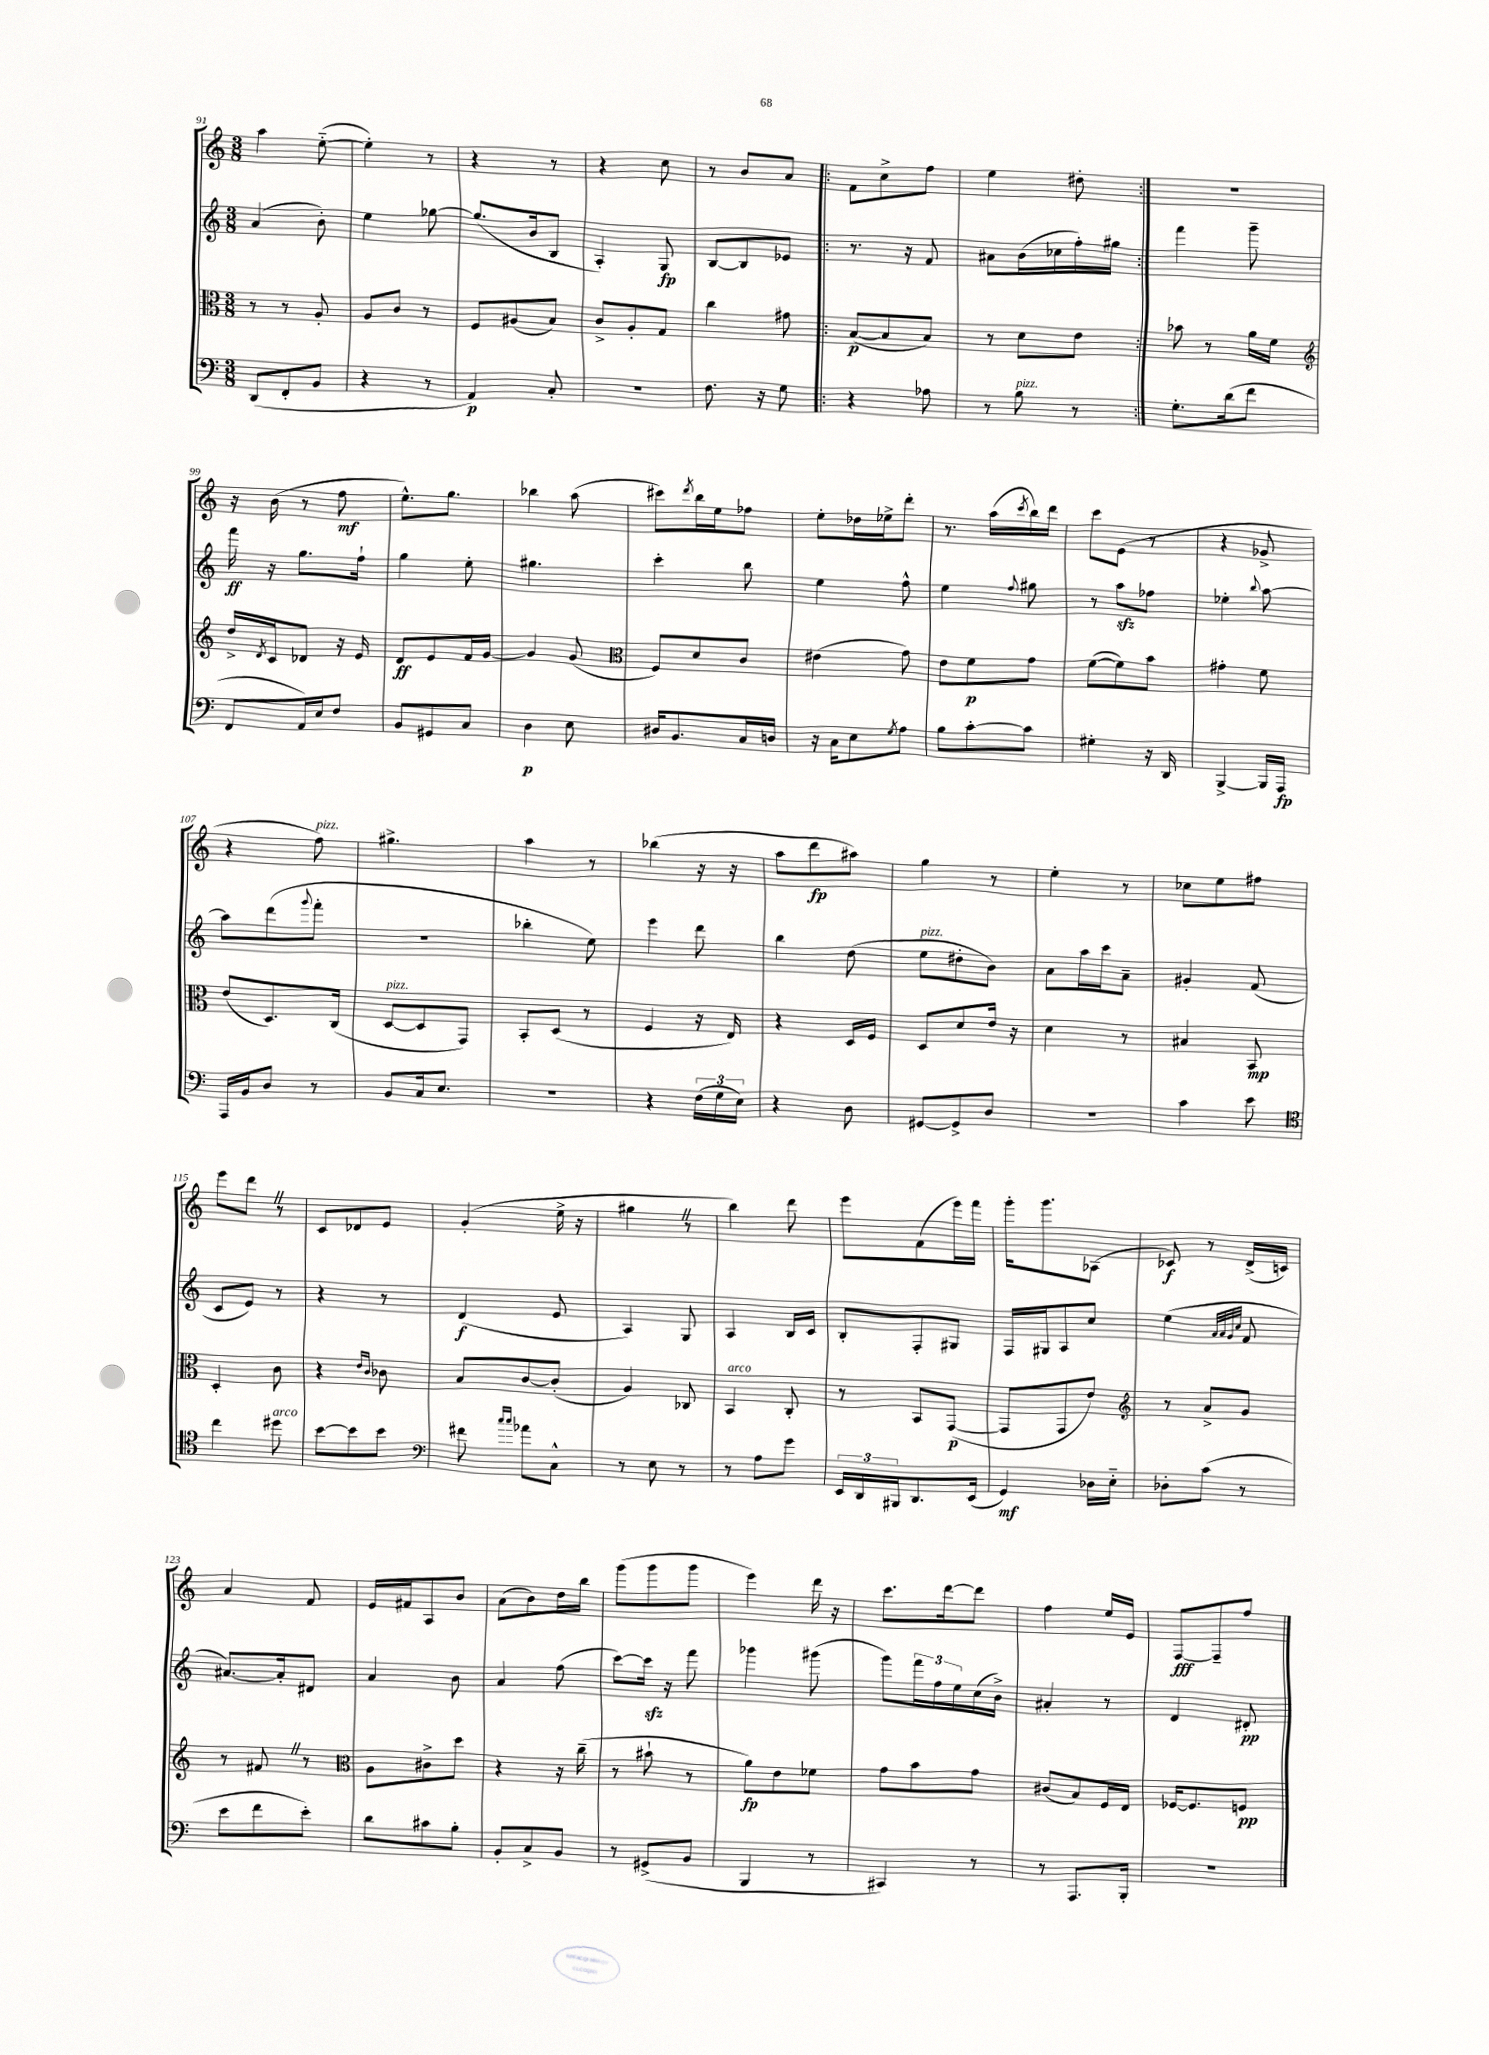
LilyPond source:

<<
\new StaffGroup <<
\new Staff = "s0" {
    \clef treble \key c \major \numericTimeSignature \time 3/8
    a''4 e''8~-_( |
    e''4-.) r8 |
    r4 r8 |
    r4 c''8 |
    r8 b'8 a'8 |
    \repeat volta 2 { f'8 c''8-> f''8 |
    e''4 dis''8-. | }
    R4. |
    r16 b'16( r8 f''8\mf |
    e''8.-^) g''8. |
    bes''4 a''8( |
    cis'''8) \acciaccatura { d'''8 } b''16 e''16 fes''8 |
    e''8-. des''16 ees''16-> d'''8-. |
    r8. a''16( \acciaccatura { c'''8 } b''16) d'''16 |
    c'''8 e'8( r8 |
    r4 ges'8-> |
    r4 f''8^\markup { \italic "pizz." }) |
    gis''4.-> |
    a''4 r8 |
    bes''4( r16 r16 |
    a''8 d'''8\fp ais''8) |
    g''4 r8 |
    e''4-. r8 |
    ces''8 e''8 fis''8 |
    e'''8 d'''8 \once \override BreathingSign.text = \markup { \musicglyph "scripts.caesura.straight" } \breathe r8 |
    c'8 des'8 e'8 |
    g'4-.( e''16-> r16 |
    gis''4 \once \override BreathingSign.text = \markup { \musicglyph "scripts.caesura.straight" } \breathe r8 |
    b''4) d'''8 |
    e'''8 f'8( e'''16) f'''16 |
    g'''16-. g'''8. aes8( |
    ces'8\f) r8 d'16->( c'16) |
    a'4 f'8 |
    e'16 fis'16 a8 b'8 |
    a'8( b'8) d''16 b''16 |
    g'''8( g'''8 g'''8 |
    e'''4) d'''16 r16 |
    c'''8. d'''16~ d'''8 |
    f''4 e''16 e'16 |
    f8~\fff f8-- f''8 \bar "|." |
}
\new Staff = "s1" {
    \clef treble \key c \major \numericTimeSignature \time 3/8
    a'4( b'8-.) |
    e''4 ges''8~ |
    ges''8.( b'16 b8 |
    a4-.) g8\fp |
    b8~ b8 ees'8 |
    \repeat volta 2 { r8. r16 f'8 |
    ais'8 b'16( ces''16 f''16-.) gis''16 | }
    f'''4 g'''8-- |
    f'''16\ff r16 g''8. f''16-! |
    g''4 e''8-. |
    gis''4. |
    c'''4-. b''8 |
    e''4 f''8-^ |
    e''4 \appoggiatura { f''8 } gis''8 |
    r8 a''8\sfz fes''8 |
    ees''4-. \appoggiatura { b''8 } a''8~ |
    a''8 d'''8( \appoggiatura { g'''8 } f'''8-. |
    R4. |
    bes''4-. e''8) |
    e'''4 d'''8 |
    b''4 d''8( |
    e''8^\markup { \italic "pizz." } dis''8-. b'8) |
    a'8 a''16 c'''16 a'8-- |
    gis'4-. f'8( |
    c'8 e'8) r8 |
    r4 r8 |
    d'4\f( e'8 |
    a4) g8 |
    a4 b16 c'16 |
    b8-. f8-. gis8 |
    f16 gis16 a8 c''8 |
    e''4( \grace { a'32 a'32 g'32 c''32 } f'8 |
    ais'8.~) ais'16-. dis'8 |
    a'4 b'8 |
    a'4 f''8( |
    c'''8~) c'''16\sfz r16 f'''8 |
    ges'''4 gis'''8( |
    g'''8) \tuplet 3/2 { f'''16 f''16 e''16 } c''16( b'16->) |
    ais'4-. r8 |
    d'4 dis'8-.\pp \bar "|." |
}
\new Staff = "s2" {
    \clef alto \key c \major \numericTimeSignature \time 3/8
    r8 r8 a8-. |
    a8 c'8 r8 |
    f8 ais8( b8) |
    c'8-> a8-. g8 |
    c''4 gis'8 |
    \repeat volta 2 { b8~\p( b8 b8) |
    r8 d'8 e'8 | }
    bes'8 r8 a'16 f'16 |
    \clef treble d''16-> \acciaccatura { d'8 } c'16 des'8 r16 e'16 |
    d'8\ff e'8 f'16 g'16~ |
    g'4 g'8( |
    \clef alto f8) d'8 c'8 |
    eis'4( g'8) |
    e'8 f'8\p g'8 |
    f'8~( f'8) b'8 |
    gis'4-. f'8 |
    e'8( d8.) c16( |
    d8~^\markup { \italic "pizz." } d8 g,8) |
    b,8-. d8( r8 |
    f4 r16 e16) |
    r4 d16 f16 |
    d8 d'8 e'16 r16 |
    d'4 r8 |
    bis4 b,8\mp |
    d4-. c'8 |
    r4 \grace { e'16 c'16 } ces'8 |
    b8 c'8~ c'8-.( |
    a4) ces8 |
    b,4^\markup { \italic "arco" } c8-. |
    r8 b,8 g,8~\p( |
    g,8 g,8 e'8) |
    \clef treble r8 a'8-> g'8 |
    r8 fis'8 \once \override BreathingSign.text = \markup { \musicglyph "scripts.caesura.straight" } \breathe r8 |
    \clef alto a8 cis'8-> d''8 |
    r4 r16 c''16--( |
    r8 bis'8-! r8 |
    a'8\fp) e'8 fes'8 |
    g'8 b'8 g'8 |
    cis'8( b8) f16 e16 |
    fes16~ fes8. f8\pp \bar "|." |
}
\new Staff = "s3" {
    \clef bass \key c \major \numericTimeSignature \time 3/8
    d,8( f,8-. b,8 |
    r4 r8 |
    a,4\p) c8-. |
    R4. |
    f8. r16 g8 |
    \repeat volta 2 { r4 aes8 |
    r8 b8^\markup { \italic "pizz." } r8 | }
    g8.-. d'16( f'8 |
    f,8 a,16) e16 f8 |
    b,8 gis,8 c8 |
    d4\p e8 |
    dis16 b,8. c16 d16 |
    r16 c16 e8 \acciaccatura { g8 } a8 |
    b8 c'8~-. c'8 |
    gis4-. r16 d,16 |
    b,,4~-> b,,16 a,,16\fp |
    a,,16 b,16 d8 r8 |
    b,8 c16 e8. |
    R4. |
    r4 \tuplet 3/2 { f16( g16 e16) } |
    r4 d8 |
    gis,8~ gis,8-> d8 |
    R4. |
    c'4 e'8 |
    \clef tenor c''4 dis''8^\markup { \italic "arco" } |
    b'8~ b'8 b'8 |
    \clef bass fis'8 \grace { c''16 c''16 } aes'8 c8-^ |
    r8 e8 r8 |
    r8 a8 g'8 |
    \tuplet 3/2 { e,16 d,16 bis,,16 } d,8. e,16( |
    g,4\mf) des16 e16-_ |
    des8-. c'8( r8 |
    e'8 f'8 e'8-.) |
    d'8 cis'8 b8-. |
    b,8-. c8-> b,8 |
    r8 gis,8->( b,8 |
    b,,4 r8 |
    cis,4) r8 |
    r8 a,,8. b,,16-. |
    R4. \bar "|." |
}
>>
>>
\layout { \context { \Score currentBarNumber = #91 } }
